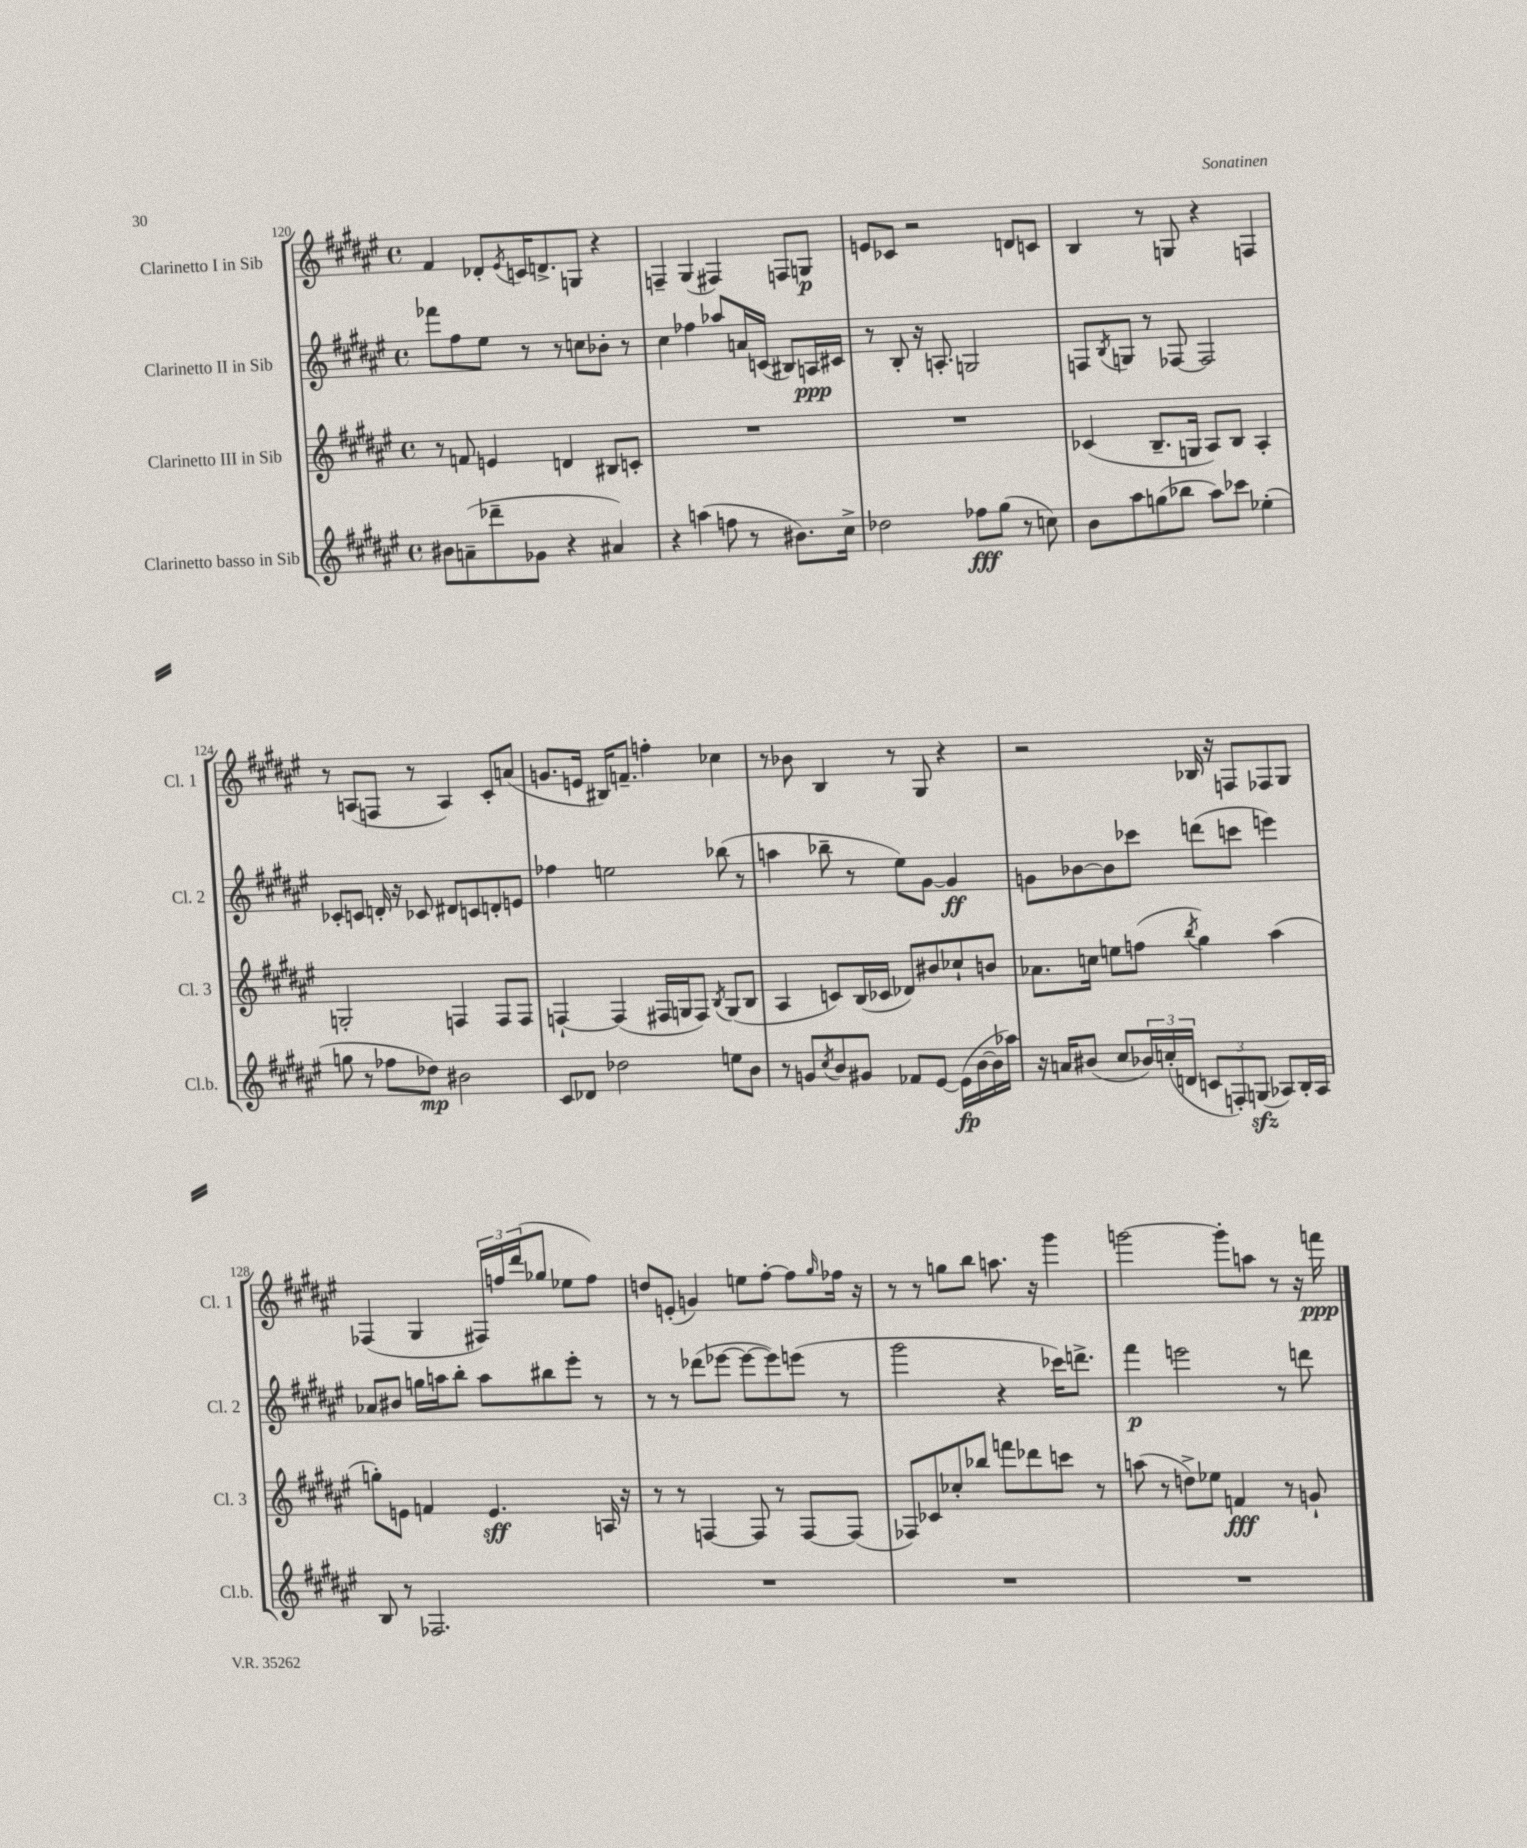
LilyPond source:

<<
\new StaffGroup <<
\new Staff = "s0" \with { instrumentName = "Clarinetto I in Sib" shortInstrumentName = "Cl. 1" } {
    \clef treble \key fis \major \defaultTimeSignature \time 4/4
    fis'4 des'8-. \acciaccatura { eis'8 } c'16 d'8.-> g8 r4 |
    f4-- gis4( fis4) f8 g8\p |
    e'8 ces'8 r2 d'8 c'8 |
    b4 r8 g8 r4 f4 |
    r8 a8( f8 r8 a4) cis'8-. a'8( |
    g'8. e'16 bis16) f'8.-- f''4-. ces''4 |
    r8 bes'8 b4 r8 gis8 r4 |
    r2 bes16 r16 f8 fes8 gis8 |
    fes4( gis4 \tuplet 3/2 { fis16) f''16 dis'''16( } ges''8 ees''8 f''8) |
    d''8 e'8-.( g'4) e''8 fis''8~-. fis''8 \grace { gis''16 } fes''16 r16 |
    r8 r8 g''8 b''8 a''8. r16 gis'''4 |
    g'''2~ g'''8-. a''8 r8 r16 f'''16\ppp \bar "|." |
}
\new Staff = "s1" \with { instrumentName = "Clarinetto II in Sib" shortInstrumentName = "Cl. 2" } {
    \clef treble \key fis \major \defaultTimeSignature \time 4/4
    fes'''8 fis''8 eis''8 r8 r8 c''8 bes'8-. r8 |
    cis''4 fes''4 aes''8 a'16 c'16( bis8) a16\ppp cis'16 |
    r8 b8-. r16 a8.-. g2 |
    f8 \acciaccatura { b8 } g8 r8 fes8~ fes2 |
    ces'8-. c'8 d'16-. r16 ces'8 dis'8 c'8 d'8-. e'8 |
    fes''4 e''2 bes''8( r8 |
    a''4 bes''8-- r8 eis''8) gis'8~ gis'4\ff |
    g'8 bes'8~ bes'8 ces'''8 d'''8( c'''8 e'''4) |
    aes'8 bis'8 g''16 a''16 b''8-. a''8 bis''8 eis'''8-. r8 |
    r8 r8 des'''8( ees'''8~ ees'''8~ ees'''8) e'''8( r8 |
    gis'''2 r4 ces'''16) d'''8.-> |
    fis'''4\p e'''2 r8 d'''8 \bar "|." |
}
\new Staff = "s2" \with { instrumentName = "Clarinetto III in Sib" shortInstrumentName = "Cl. 3" } {
    \clef treble \key fis \major \defaultTimeSignature \time 4/4
    r8 f'8 e'4 d'4 bis8 c'8-. |
    R1 |
    R1 |
    ces'4( b8.-- g16 ais8) b8 ais4-. |
    g2-. f4 f8 f8 |
    f4~-! f4( fis16 g16 fis8) \acciaccatura { b8 } g8( b8 |
    ais4 c'8) b16( ces'16 des'8) bis'8 ces''8-! b'8 |
    aes'8. c''16 e''8 f''8( \acciaccatura { b''8 } gis''4) ais''4( |
    g''8-.) e'8 f'4 e'4.\sff a16 r16 |
    r8 r8 f4~ f8 r8 f8~ f8( |
    fes8) ces'8 ces''8-. bes''8 f'''8 des'''8 c'''8 r8 |
    a''8( r8 d''8->) ees''8 f'4\fff r8 g'8-! \bar "|." |
}
\new Staff = "s3" \with { instrumentName = "Clarinetto basso in Sib" shortInstrumentName = "Cl.b." } {
    \clef treble \key fis \major \defaultTimeSignature \time 4/4
    bis'8 a'8--( des'''8-- ges'8 r4 ais'4) |
    r4 a''4( f''8 r8 bis'8.) cis''16-> |
    des''2 fes''8\fff gis''8( r8 c''8) |
    b'8 ais''8 g''8( bes''8 ais''8) ces'''8 ees''4-.( |
    g''8 r8 fes''8 des''8\mp) bis'2 |
    cis'8 des'8 des''2 e''8 b'8 |
    r8 g'8 \acciaccatura { cis''8 } b'8 gis'8 fes'8 eis'8~ eis'16\fp( b'16~ b'16 aes''16) |
    r16 a'16 bis'8( cis''8 \tuplet 3/2 { bes'16) c''16-.( d'16 } \tuplet 3/2 { c'8 f8-.) g8\sfz( } aes8) b16-. aes16 |
    b8 r8 fes2. |
    R1 |
    R1 |
    R1 \bar "|." |
}
>>
>>
\layout { \context { \Score currentBarNumber = #120 } }
